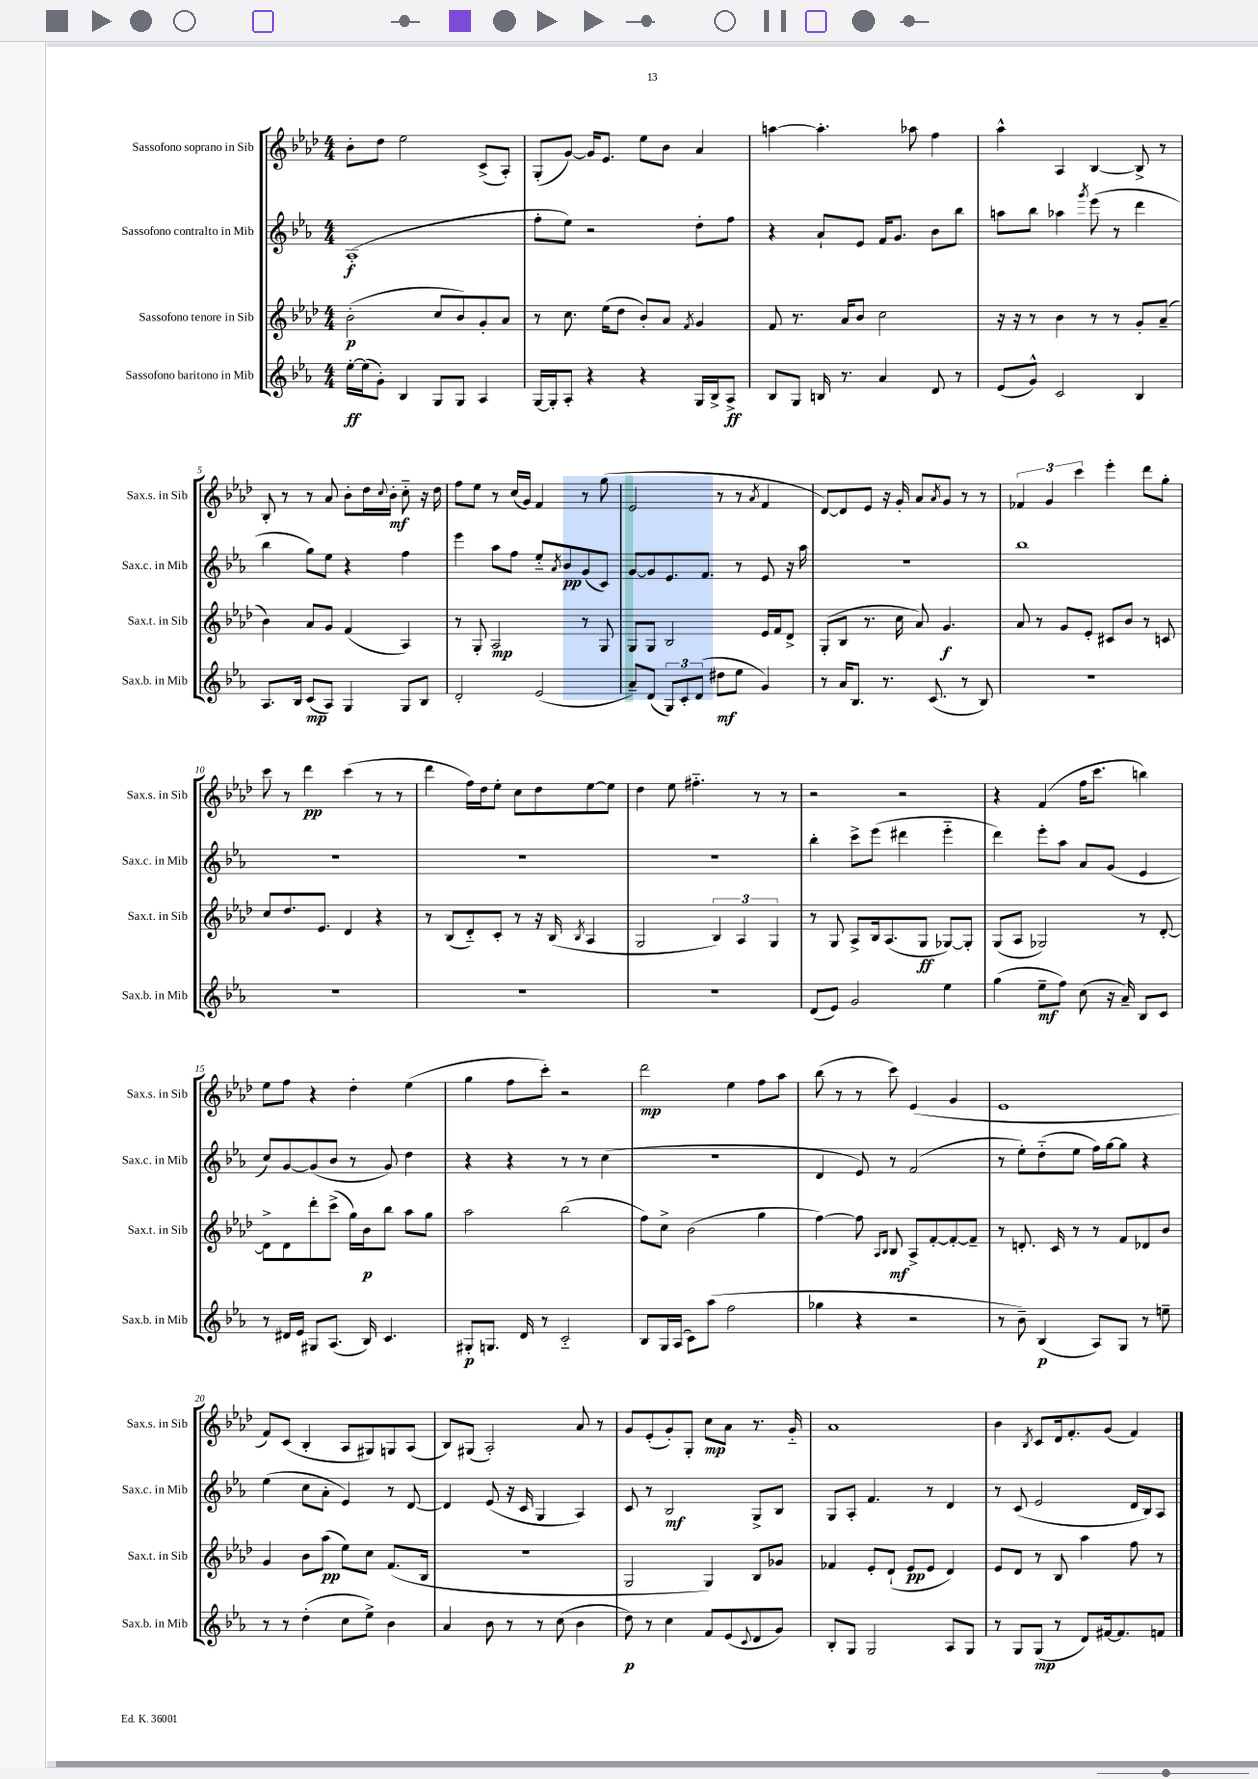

**kern	**kern	**kern	**kern
*staff4	*staff3	*staff2	*staff1
*clefG2	*clefG2	*clefG2	*clefG2
*k[b-e-a-]	*k[b-e-a-d-]	*k[b-e-a-]	*k[b-e-a-d-]
*M4/4	*M4/4	*M4/4	*M4/4
[16ee-'\LL	(2b-'\	(1A-'	8b-'\L
(16ee-\]J	.	.	.
8g'\J)	.	.	8dd-\J
4B-/	.	.	2ee-\
8G/L	8cc/L	.	.
8G/J	8b-/)	.	.
4A-/	8g'/	.	(8c^/L
.	8a-/J	.	8A-'/J)
=	=	=	=
[16G/LL	8r	8ff'\L	(8G'/L
16G'/]J	.	.	.
8A-'/J	8.cc\	8ee-\J)	[8g/J)
4r	.	2r	16g/]LK
.	(16ee-\LK	.	8.e-/J
.	8dd-\J	.	.
4r	8b-'/L)	.	8ee-\L
.	8a-/J	.	8b-\J
.	8qf/	.	.
16G/LL	4g/	8dd'\L	4a-/
16B-^/J	.	.	.
8A-^/J	.	8ff\J	.
=	=	=	=
8B-/L	8f/	4r	[4aa\
8G/J	8.r	.	.
16B/	.	8a-`/L	4.aa'\]
8.r	16a-/LK	.	.
.	8b-/J	8e-/J	.
4a-/	2cc\	16f/LK	.
.	.	8.g/J	.
.	.	.	8aa-\
8d/	.	8b-\L	4ff\
8r	.	8bb-\J	.
=	=	=	=
(8e-/L	16r	8aa\L	4aa-^^\
.	16r	.	.
8g^^/J)	8r	8bb-\J	.
2c/	4b-\	4aa-\	4A-/
.	.	8qggg/	.
.	8r	(8eee-\	[4B-/
.	8r	8r	.
4B-/	8g'/L	4ddd\	8B-^/]
.	(8a-~/J	.	8r
=	=	=	=
8.A-/L	4b-\)	4bb-\	8B-'/
.	.	.	8r
16B-/Jk	.	.	.
(8c/L	8a-/L	8gg\L)	8r
8A-/J)	8g/J	8ee-\J	8a-/
4G/	(4f/	4r	8b-'\L
.	.	.	16dd-\L
.	.	.	8qqcc/
.	.	.	16b-'\JJ
8G/L	4A-/)	4ff\	8cc'~\
8B-/J	.	.	16r
.	.	.	16dd-\
=	=	=	=
2d'/	8r	4eee-\	8ff\L
.	8G'/	.	8ee-\J
.	2A-/	8aa-\L	8r
.	.	8ff\J	(16cc/LL
.	.	.	16g/JJ)
(2e-/	.	8ee-'~/L	4f/
.	.	8qa-/	.
.	.	8b-/	.
.	8r	(8g/	8r
.	8G/	8c/J)	(8gg\
=	=	=	=
8a-~/L)	8G/L	[8g/L	2e-/
(8d/J	8G/J	8g/]	.
12G/L)	2B-/	8.e-/	.
12c'/	.	.	.
(12d/J	.	.	.
.	.	8.f/J	.
8dd#\L	.	.	8r
8ee-\J	.	8r	8r
.	.	.	8qa-/
4g/)	16e-/LL	8e-/	4f/
.	16f/J	.	.
.	8d-^/J	16r	.
.	.	16aa-\	.
=	=	=	=
8r	(8G'/L	1r	[8d-/L)
16a-/LK	8B-/J	.	8d-/]
8.B-/J	.	.	.
.	8.r	.	8e-/J
8.r	.	.	16r
.	16cc\	.	16g'/
.	8a-/)	.	8a-/L
(8.c/	.	.	.
.	.	.	8qa-/
.	4.g/	.	8g/J
8r	.	.	8r
8B-/)	.	.	8r
=	=	=	=
1r	8a-/	1bb-	6f-/
.	8r	.	.
.	.	.	6g/
.	8g/L	.	.
.	.	.	6ccc\
.	8e-'/J	.	.
.	8c#/L	.	4eee-'\
.	8b-/J	.	.
.	8r	.	8ddd-\L
.	8c/	.	8gg'\J
=	=	=	=
1r	8cc/L	1r	8ccc\
.	8.dd-/	.	8r
.	.	.	4ddd-\
.	8.e-/J	.	.
.	4d-/	.	(4ccc\
.	4r	.	8r
.	.	.	8r
=	=	=	=
1r	8r	1r	4ddd-\
.	(8B-/L	.	.
.	8d-'~/)	.	16ff\LL)
.	.	.	16dd-\J
.	8c'/J	.	8ee-'\J
.	8r	.	8cc\L
.	16r	.	8dd-\
.	(16B-/	.	.
.	8qB-/	.	.
.	4A-/	.	[8ee-\
.	.	.	8ee-\]J
=	=	=	=
1r	2G/	1r	4dd-\
.	.	.	8ee-\
.	.	.	4.ff#'~\
.	6B-/)	.	.
.	6A-/	.	.
.	.	.	8r
.	6G/	.	.
.	.	.	8r
=	=	=	=
(8d/L	8r	4bb-'\	2r
8e-/J)	8G/	.	.
2g/	8A-^/L	8ccc^\L	.
.	16B-/k	(8eee-\J	.
.	(8.A-/	.	.
.	.	4ddd#\	2r
.	8G/J	.	.
4ee-\	[8G-/L)	4eee-'~\	.
.	8G-'/]J	.	.
=	=	=	=
(4gg\	(8G/L	4ddd\)	4r
.	8A-/J	.	.
8ee-~\L	2G-/)	8eee-'\L	(4f/
8ff\J)	.	8aa-\J	.
(8cc\	.	8a-/L	16ff\LK
.	.	.	8.ccc\J
16r	.	(8g/J	.
16a-~/)	.	.	.
8B-/L	8r	4e-/	4bb\)
8c/J	[8d-'/	.	.
=	=	=	=
8r	8d-^\]L	8cc/L)	8ee-\L
16d#/LL	8d-\	[8g/	8ff\J
16e-/JJ	.	.	.
8G#/L	8ddd-'\	(8g/]	4r
(8.A-/J	(8ccc^\J	8b-/J	.
.	16gg\LL)	8r	4dd-'\
16B-/)	16b-\J	.	.
4.c/	8bb-\J	8g/)	.
.	8aa-\L	4dd\	(4ee-\
.	8gg\J	.	.
=	=	=	=
8G#'/L	2aa-\	4r	4gg\
8.G/J	.	.	.
.	.	4r	8ff\L
16d/	.	.	.
8r	.	.	8ccc'\J)
2c'~/	(2bb-\	8r	2r
.	.	8r	.
.	.	(4cc\	.
=	=	=	=
8B-/L	8ff\L)	1r	2ddd-\
16G/L	8cc^\J	.	.
(16A-/JJ	.	.	.
8c\L)	(2b-\	.	.
(8aa-\J	.	.	.
2ff\	.	.	4ee-\
.	4gg\	.	8ff\L
.	.	.	8aa-\J
=	=	=	=
4gg-\	[4ff\)	4d/	(8bb-\
.	.	.	8r
4r	8ff\]	8e-/)	8r
.	16qqA-/LL	.	.
.	16qqB-/JJ	.	.
.	8B-/	8r	8ccc\)
2r	8A-^/L	(2f/	(4e-/
.	[8f'/	.	.
.	8f'/_	.	4g/
.	8f~/]J	.	.
=	=	=	=
8r	8r	8r	1e-
8b-~\)	8.d'/	8ee-'\L)	.
(4B-/	.	(8dd'~\	.
.	16c/	.	.
.	8r	8ee-\J	.
8A-/L)	8r	16ff\LL)	.
.	.	[16gg\J	.
8G/J	8f/L	8gg\]J	.
8r	8d-/	4r	.
8ee~\	8b-/J	.	.
=	=	=	=
8r	4g/	(4ee-\	8f/L)
8r	.	.	(8c/J
(4dd'\	8b-\L	8cc\L	4B-'/
.	(8aa-\J	8a-'\J	.
8cc\L	8ee-\L)	4e-/)	8A-/L
8ee-^\J)	8cc\J	.	8G#/)
4b-\	(8.f/L	8r	8G/
.	.	[8d/	(8A-/J
.	16B-/Jk	.	.
=	=	=	=
4a-/	1r	4d/]	8B-/L)
.	.	.	(8G#/J
8b-\	.	(8e-/	2A-'/)
8r	.	16r	.
.	.	16c/	.
8r	.	4G/	.
(8cc\	.	.	.
4b-\	.	4A-/)	8a-/
.	.	.	8r
=	=	=	=
8dd\)	2G/	8c/	8g/L
8r	.	8r	(8e-'/
4cc\	.	2B-/	8g'/)
.	.	.	8G'/J
8f/L	4G/)	.	8cc\L
(8e-/	.	.	8a-\J
8qqc/	.	.	.
8d/	8B-/L	8G^/L	8.r
8g/J)	8g-/J	8B-/J	.
.	.	.	16g'~/
=	=	=	=
8B-'/L	4f-/	8G/L	1a-
8G/J	.	8A-'/J	.
2G/	8e-'/L	4.f/	.
.	(8d-`/J	.	.
.	8e-/L	.	.
.	8e-/J	8r	.
8A-/L	4d-/)	4d/	.
8G/J	.	.	.
=	=	=	=
8r	8e-/L	8r	4b-\
8G/L	8d-/J	(8c/	.
.	.	.	8qB-/
(8G/J	8r	2e-/	8c/L
8r	8B-/	.	16d-/k
.	.	.	8.f'/
8d/L)	4aa-\	.	.
[16f#/k	.	.	(8g/J
8.f#/]	.	.	.
.	8ff\	16d/LL	4f/)
.	.	16B-/J)	.
8f/J	8r	8A-/J	.
==	==	==	==
*-	*-	*-	*-
